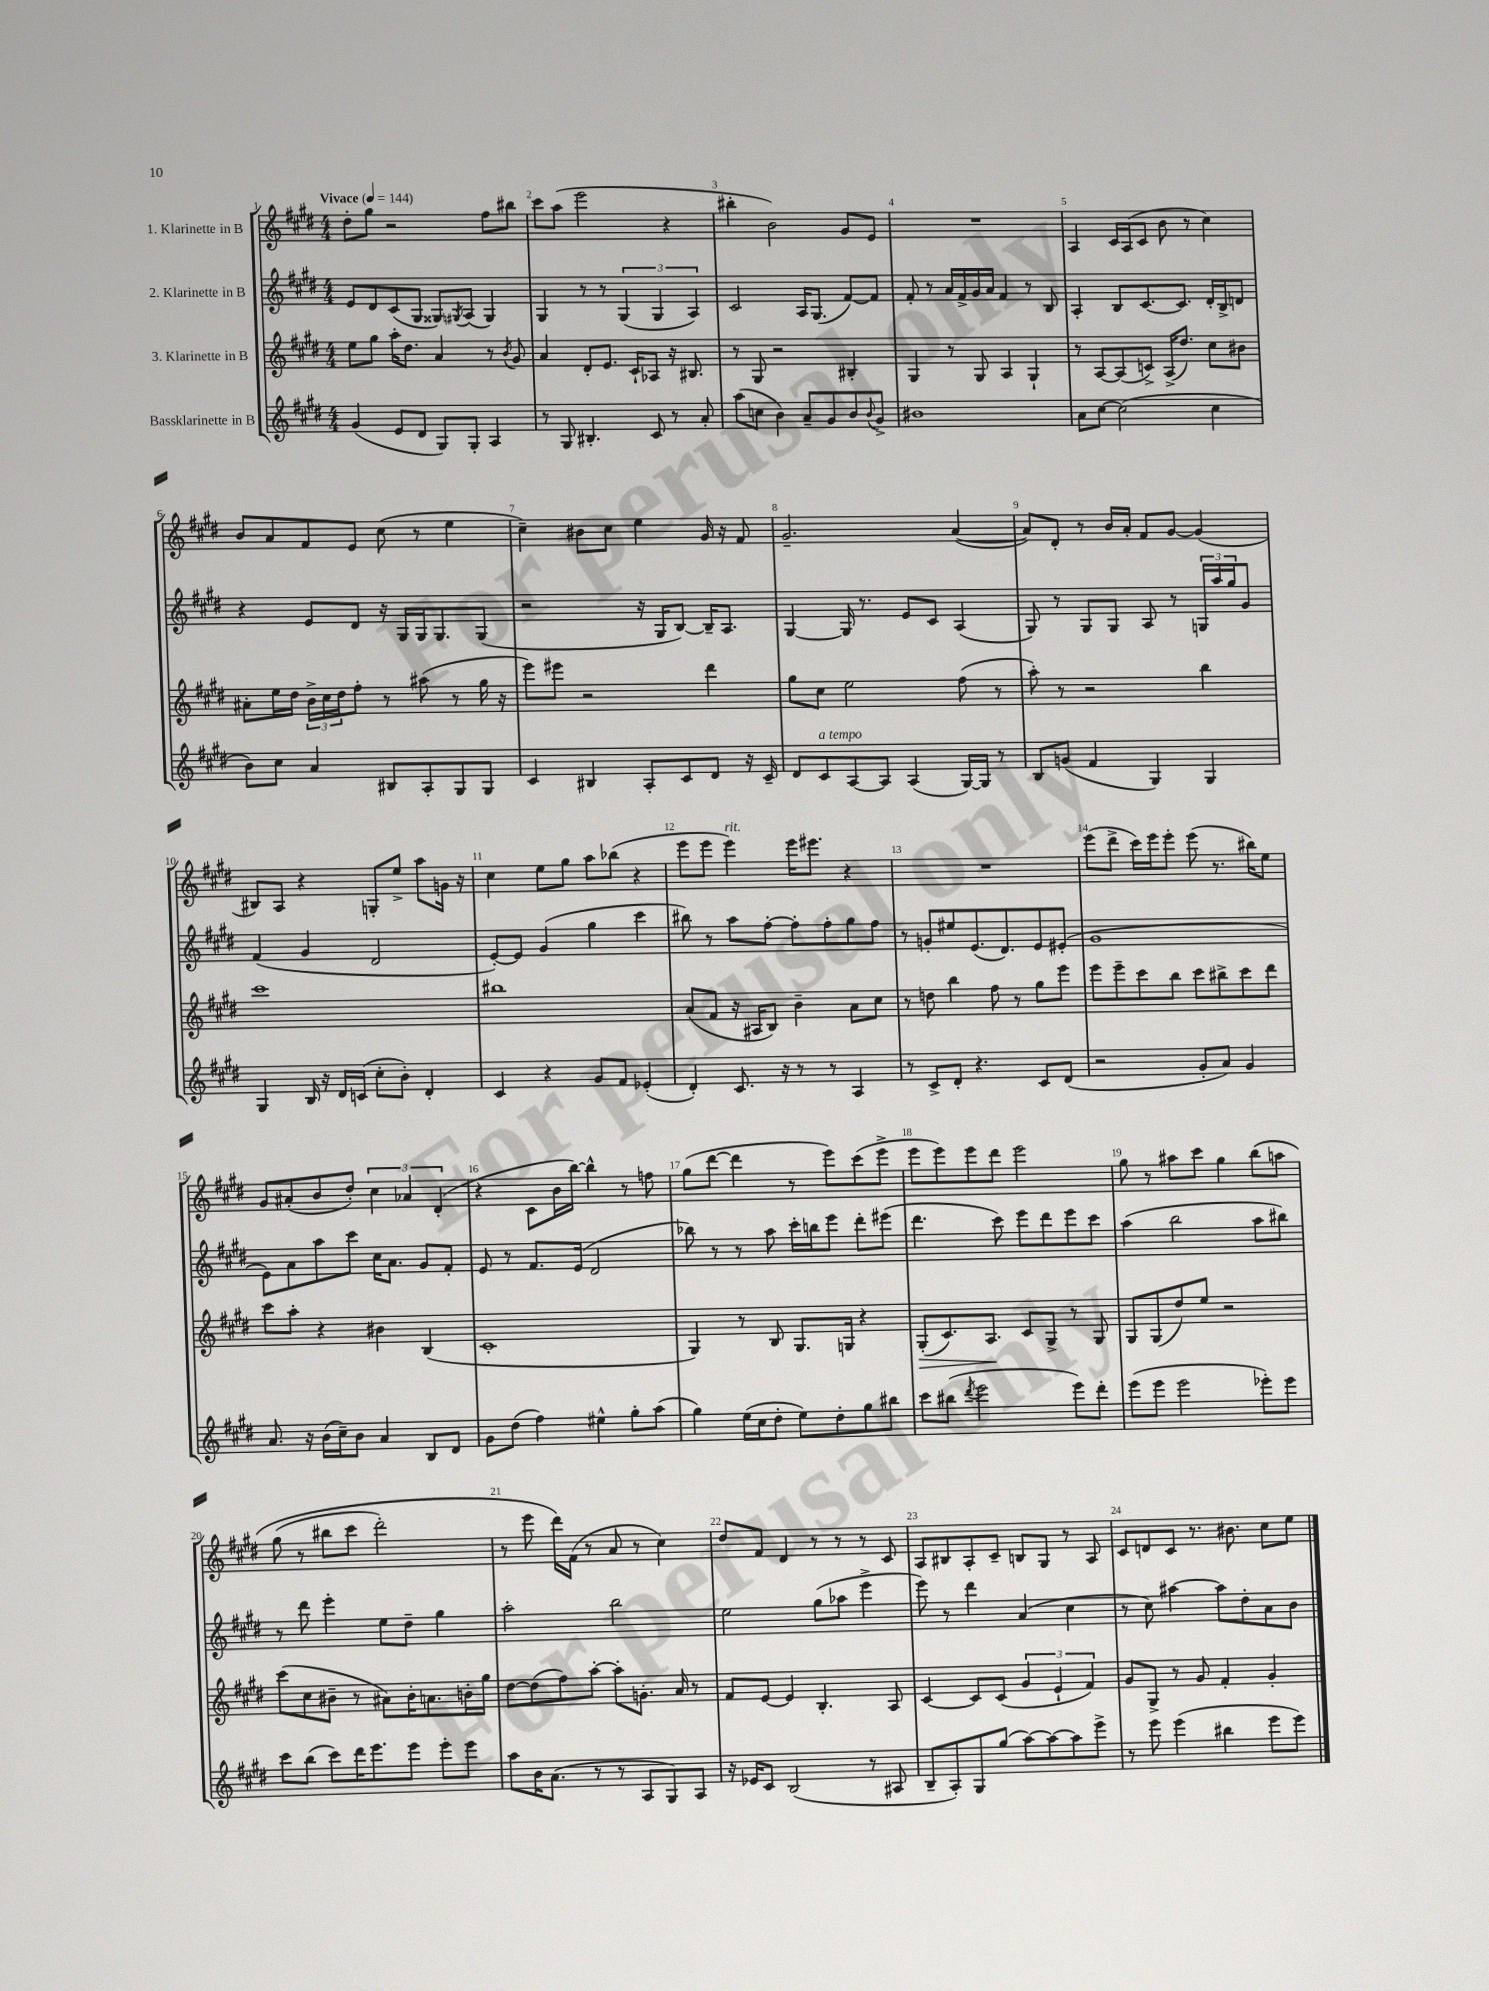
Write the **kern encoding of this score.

**kern	**kern	**kern	**kern
*staff4	*staff3	*staff2	*staff1
*clefG2	*clefG2	*clefG2	*clefG2
*k[f#c#g#d#]	*k[f#c#g#d#]	*k[f#c#g#d#]	*k[f#c#g#d#]
*M4/4	*M4/4	*M4/4	*M4/4
*MM144	*MM144	*MM144	*MM144
(4g#	8ee	8e	8dd#'
.	8gg#	8d#	8gg#
8e	16aa'	(8c#	2r
.	8.dd#	.	.
8d#	.	8G#	.
8G#)	4a	8G##)	.
.	.	8qG#	.
8G#'	.	(8A	.
4A	8r	4G#)	8ff#
.	8qb	.	.
.	8g#	.	8bb#
=	=	=	=
8r	4a	4G#	8ccc#
8G#	.	.	(8aa
4.B#'	8d#'	8r	2eee
.	8.e	8r	.
.	.	(6G#	.
.	16c#`	.	.
8c#	8A-	.	.
.	.	6G#	.
8r	16r	.	4r
.	8.B#	.	.
.	.	6A)	.
8a'	.	.	.
=	=	=	=
(8aa	8r	2c#	4bb#'
8cc	8G#	.	.
4b)	2r	.	2b)
8a~	.	16A	.
.	.	(8.G#	.
8g#	.	.	.
8b	4B#'	[8f#)	8g#
8qqb	.	.	.
8g#^	.	8f#]	8e
=	=	=	=
1b#	4G#	8f#'	1r
.	.	8r	.
.	8r	16a	.
.	.	16f#^	.
.	8G#	16g#	.
.	.	16a	.
.	4A	4f#	.
.	4G#`	8r	.
.	.	8B	.
=	=	=	=
8a	8r	4A'	4A
[8cc#	[8A	.	.
(2cc#]	(8A]	8B	16c#
.	.	.	(16A
.	8c^)	[8.c#	8c#
.	(16A^	.	8b
.	8.dd#)	8.c#]	.
.	.	.	8r
4cc#	8cc#	16d#'	4cc#)
.	.	16B^	.
.	8b#	8d	.
=	=	=	=
8b)	8a#'	4r	8b
8cc#	16ee	.	8a
.	16dd#	.	.
4a	24b^	8e	8f#
.	24cc#	.	.
.	24dd#	.	.
.	8ff#'	8d#	8e
8B#	8r	16r	(8cc#
.	.	16G#	.
8A'	(8aa#	16G#	8r
.	.	8.G#	.
8G#	8r	.	4ee
8G#	16gg#	(8G#	.
.	16r	.	.
=	=	=	=
4c#	8eee)	2r	4cc#~)
.	8eee#	.	.
4B#	2r	.	8b#
.	.	.	8cc#
8A'	.	16r	4ee
.	.	16G#	.
8c#	.	[8B)	.
8d#	4ddd#	16B~]	16g#
.	.	8.A	16r
16r	.	.	8f#
16c#~	.	.	.
=	=	=	=
8d#	8gg#	[4G#	2.g#~
8c#	8cc#	.	.
[8A	2ee	16G#]	.
.	.	8.r	.
8A]	.	.	.
(4A	.	8e	.
.	.	8c#	.
[16G#)	(8ff#	(4A	([4a
16G#]	.	.	.
8r	8r	.	.
=	=	=	=
8B	8aa')	8G#)	8a])
(8g	8r	8r	8d#'
4f#	2r	8G#	8r
.	.	8G#	16b
.	.	.	16a'
4G#)	.	8A	8f#
.	.	8r	[8g#
4G#	4bb	24G	(4g#]
.	.	24aa	.
.	.	24gg#	.
.	.	8g#	.
=	=	=	=
4G#	1ccc#	(4f#	8B#)
.	.	.	8A
16B	.	4g#	4r
16r	.	.	.
16d#	.	.	.
(16c	.	.	.
8cc#'	.	2d#	8G'
8b')	.	.	8ee^
4d#'	.	.	8aa
.	.	.	16g
.	.	.	16r
=	=	=	=
4c#	1bb#	[8e')	4cc#
.	.	8e]	.
4r	.	(4g#	8ee
.	.	.	8gg#
8g#	.	4gg#	8aa
8f#	.	.	(8bb-
(4e-'	.	4ccc#	4r
=	=	=	=
4d#')	(8a	8bb#)	8eee
.	8f#	8r	8eee
8.c#	16r	8aa	4eee)
.	16A#	.	.
.	8B)	[8ff#'	.
16r	.	.	.
8r	4b~	8ff#']	16eee
.	.	.	8.eee#
8r	.	8ff#'	.
4A	8a	8gg#	4r
.	8cc#	8ff#	.
=	=	=	=
8r	8r	8r	1r
8c#^	8dd	8g'	.
8d#'	4bb	8ee#	.
4.r	.	(8.e	.
.	8ff#	.	.
.	.	8.d#)	.
.	8r	.	.
8c#	8gg#	8e	.
(8d#	8eee	(8e#'	.
=	=	=	=
2r	8eee	1g#	(8eee
.	8eee~	.	8ddd#^
.	8ccc#	.	16ccc#)
.	.	.	16eee
.	8bb	.	8eee'
8g#'	8ccc#	.	(8eee
8a)	8bb#^	.	8.r
4g#	8ccc#	.	.
.	.	.	16bb#)
.	8ddd#	.	8ee
=	=	=	=
8.a	8ccc#	8e)	8g#
.	8aa'	8a	(8a#'
16r	.	.	.
(16b	4r	8aa	8b
16cc#~)	.	.	.
8b	.	8ccc#	8dd#')
4a	4b#	16cc#	6cc#
.	.	8.a	.
.	.	.	6a-
8B	(4B	8g#	.
.	.	.	(6d#'
8d#	.	8f#'	.
=	=	=	=
8g#	1c#'	8e	4r
(8dd#	.	8r	.
4ff#)	.	8.f#	8c#
.	.	.	16b
.	.	(16e	[16bb)
4ee#^^	.	2d#	4bb^^]
8gg#'	.	.	8r
(8aa	.	.	8ff
=	=	=	=
4gg#)	4G#)	8bb-)	(8gg#
.	.	8r	[8ddd#
(16ee	8r	8r	4ddd#]
16cc#	.	.	.
8dd#'	8B	8aa	.
8ee)	8.G#	16ccc#'	8r
.	.	16bb	.
8dd#'	.	8eee	8eee)
.	16G	.	.
8gg#	4r	8ddd#'	(8ccc#
8bb#	.	(8eee#	8eee^
=	=	=	=
8ccc#	(8G#'	4.ddd#	8eee
(8bb#	8.c#)	.	8eee)
8qddd#	.	.	.
2eee	.	.	8eee
.	8.A	.	.
.	.	8ccc#)	8ddd#
.	8c#	8eee	2eee
.	8G#^	8ddd#	.
8eee)	8r	8eee	.
8ddd#'	8G#	8ccc#	.
=	=	=	=
(8eee	8G#	(4aa	8gg#
8eee	(8G#	.	8r
2eee	8dd#)	2bb	8aa#
.	8ee	.	8ccc#
.	2r	.	4gg#
8eee-')	.	8aa	&(8bb
8eee-	.	8bb#)	8aa
=	=	=	=
8ccc#	(8ccc#	8r	(8gg#
(8bb	8cc#	8ddd#	8r
8ccc#)	8b#~	4eee'	8bb#
16ddd#	8r	.	8ccc#
8.eee	.	.	.
.	8a#)	8ee	2ddd#')
8eee	16b#'	8dd#~	.
.	8.a	.	.
8eee'	.	4gg#	.
8eee	16b'	.	.
.	16gg#	.	.
=	=	=	=
8aa	[8dd#	2aa'	8r
16b	(8dd#]	.	8eee
(8.a	.	.	.
.	8ff#)	.	16ddd#&)
.	.	.	(16f#
8r	[8aa'	.	8r
8r	8aa']	2bb	8a
8A	8.g'	.	8r
8G#)	.	.	4cc#)
.	16a	.	.
8A	8r	.	.
=	=	=	=
16r	8f#	2ee	8dd#
16e-	.	.	.
8c#	[8e	.	8f#
(2B	4e]	.	4d#
.	4.B'	(8gg#	8r
.	.	8aa-	8r
8r	.	4eee^	8r
8A#	8A	.	8c#
=	=	=	=
8B~	[4c#	8eee)	8A
8A')	.	8r	8B#
8G#	8c#]	4ddd#	8A'
(8gg#	(8c#	.	8c#~
[8aa)	6g#	(4a	8B
8aa_	.	.	8G#
.	6e`	.	.
8aa]	.	4cc#	8r
.	6f#)	.	.
8eee^	.	.	8A
=	=	=	=
8r	8g#	8r	8c#
8eee	8G#^	8cc#)	8d
(4eee	8r	[4aa#	8c#
.	8g#	.	8.r
4bb#	4f#'	8aa#]	.
.	.	.	8.b#
.	.	8dd#'	.
8eee	4g#'	8a	8cc#
8eee)	.	8b	8ee
==	==	==	==
*-	*-	*-	*-
